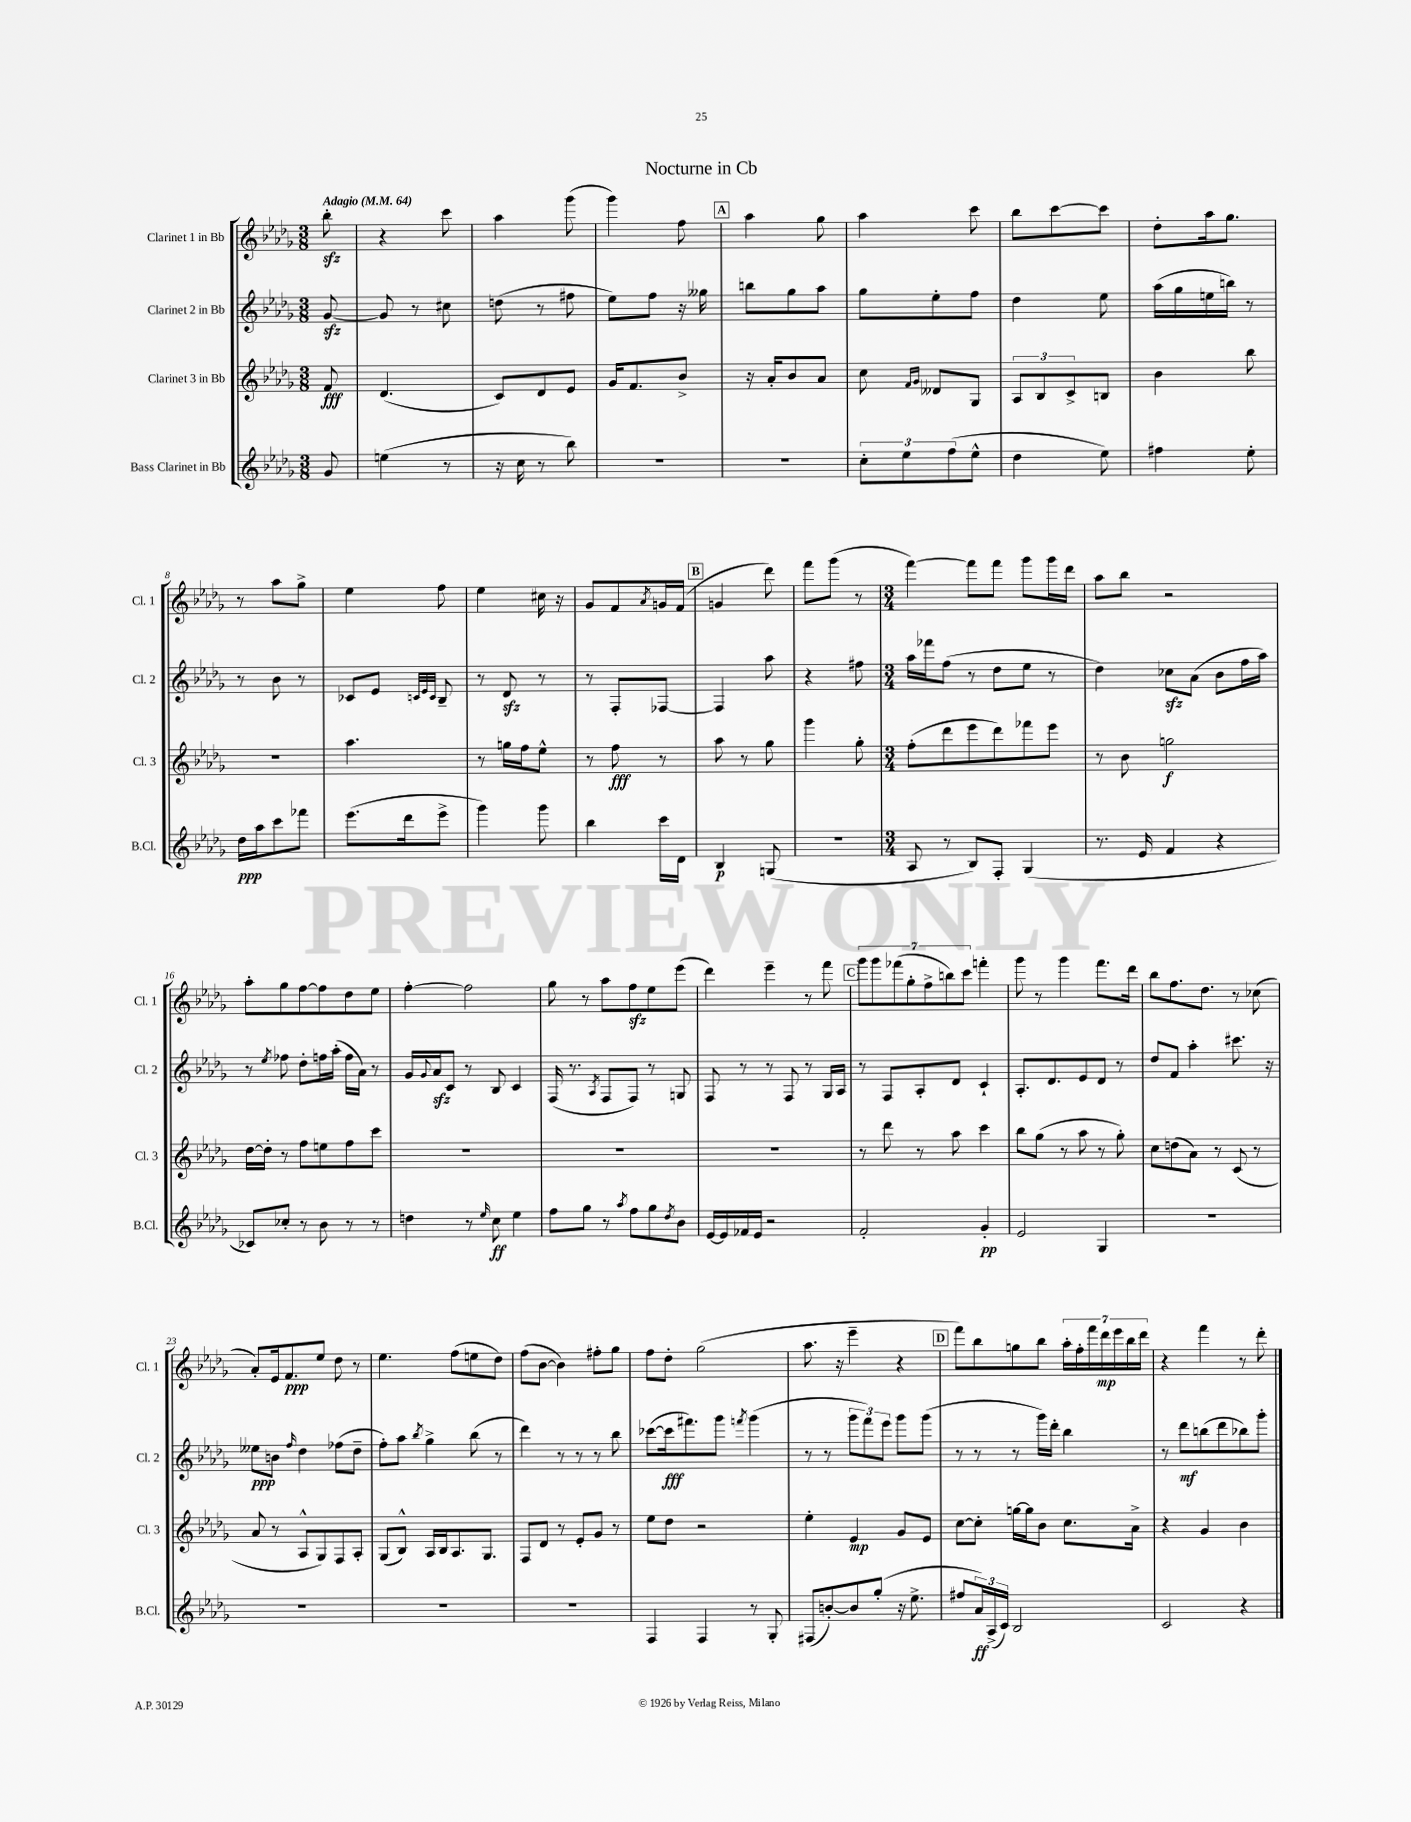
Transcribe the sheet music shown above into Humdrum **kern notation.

**kern	**kern	**kern	**kern
*staff4	*staff3	*staff2	*staff1
*clefG2	*clefG2	*clefG2	*clefG2
*k[b-e-a-d-g-]	*k[b-e-a-d-g-]	*k[b-e-a-d-g-]	*k[b-e-a-d-g-]
*M3/8	*M3/8	*M3/8	*M3/8
*MM64	*MM64	*MM64	*MM64
8g-/	8f/	[8g-/	8bb-'\
=	=	=	=
(4ee\	(4.d-/	8g-/]	4r
.	.	8r	.
8r	.	8cc#\	8ccc\
=	=	=	=
16r	8c/L)	(8dd\	4aa-\
16cc\	.	.	.
8r	8d-/	8r	.
8bb-\)	8e-/J	8ff#\	(8ggg-\
=	=	=	=
4.r	16g-/LK	8ee-\L)	4ggg-\)
.	8.f/	.	.
.	.	8ff\J	.
.	8b-^/J	16r	8ff\
.	.	16gg--\	.
=	=	=	=
4.r	16r	8bb\L	4aa-\
.	16a-'/LK	.	.
.	8b-/	8gg-\	.
.	8a-/J	8aa-\J	8gg-\
=	=	=	=
12cc'\L	8cc\	8gg-\L	4aa-\
12ee-\	.	.	.
.	16qqf/LL	.	.
.	16qqg-/JJ	.	.
.	8d--/L	8ee-'\	.
(12ff\	.	.	.
8ee-^^\J	8G-/J	8ff\J	8ccc\
=	=	=	=
4dd-\	12A-/L	4dd-\	8bb-\L
.	12B-/	.	.
.	.	.	[8ccc\
.	12c^/	.	.
8ee-\)	8B/J	8ee-\	8ccc\]J
=	=	=	=
4ff#\	4b-\	(16aa-\LL	8dd-'\L
.	.	16gg-\	.
.	.	16ee\	16aa-\k
.	.	16bb\JJ)	8.gg-\J
8ee-'\	8bb-\	8r	.
=	=	=	=
16dd-\LL	4.r	8r	8r
16aa-\J	.	.	.
8ccc\	.	8b-\	8aa-\L
8fff-\J	.	8r	8gg-^\J
=	=	=	=
(8.eee-\L	4.aa-\	8c-/L	4ee-\
.	.	8e-/J	.
16ddd-\k	.	.	.
.	.	32qqc/LLL	.
.	.	32qqe-/	.
.	.	32qqc/JJJ	.
8eee-^\J	.	8B-~/	8ff\
=	=	=	=
4ggg-\)	8r	8r	4ee-\
.	16gg\LL	8d-/	.
.	16ff\J	.	.
8ggg-\	8ee-^^\J	8r	16cc#\
.	.	.	16r
=	=	=	=
4bb-\	8r	8r	8g-/L
.	8ff\	8F'/L	8f/
.	.	.	8qa-/
16ccc\LL	8r	[8F-/J	16g/L
16d-\JJ	.	.	(16f/JJ
=	=	=	=
4B-/	8aa-\	4F-/]	4g/
.	8r	.	.
(8G/	8gg-\	8aa-\	8ddd-\)
=	=	=	=
4.r	4ggg-\	4r	8fff\L
.	.	.	(8ggg-\J
.	8gg-'\	8ff#\	8r
=	=	=	=
*M3/4	*M3/4	*M3/4	*M3/4
8A-/	(8ff'\L	16aa-\LL	[4fff\)
.	.	16fff-\J	.
8r	8ddd-\	(8ff\J	.
8B-/L)	8eee-\	8r	8fff\]L
8F'/J	8ddd-\)	8dd-\L	8fff\J
(4G-/	8fff-\	8ee-\J	8ggg-\L
.	8eee-\J	8r	16ggg-\L
.	.	.	16ddd-\JJ
=	=	=	=
8.r	8r	4dd-\)	8aa-\L
.	8b-\	.	8bb-\J
16e-/	.	.	.
4f/	2gg\	8cc-\L	2r
.	.	(8a-\J	.
4r	.	8b-\L	.
.	.	16ff\L	.
.	.	16aa-\JJ)	.
=	=	=	=
8c-/L)	[16dd-\LL	8r	8aa-'\L
.	16dd-'\]JJ	.	.
.	.	8qee-/	.
8cc-'/J	8r	8ff-\	8gg-\
8r	8ff\L	8dd-'\L	[8ff\
8b-\	8ee\	16ff\L	8ff\]
.	.	(16aa-'\JJ	.
8r	8ff\	16ff\LL	8dd-\
.	.	16a-\JJ)	.
8r	8ccc\J	8r	8ee-\J
=	=	=	=
4dd\	2.r	16g-/LL	[4ff'\
.	.	8qqg-/	.
.	.	16a-/J	.
.	.	8c/J	.
8r	.	8r	2ff\]
16qqee-/	.	.	.
8cc\	.	8B-/	.
4ee-\	.	4c/	.
=	=	=	=
8ff\L	2.r	(16F/	8gg-\
.	.	8.r	.
8gg-\J	.	.	8r
.	.	8qA-/	.
8r	.	8F/L	8aa-\L
8qaa-/	.	.	.
8ff\L	.	8F/J)	8ff\
8gg-\	.	8r	8ee-\
8qdd-/	.	.	.
8b-\J	.	8G/	(8eee-\J
=	=	=	=
[16e-/LL	2.r	8F/	4ddd-\)
16e-/]	.	.	.
16f-/	.	8r	.
16e-/JJ	.	.	.
2r	.	8r	4eee-~\
.	.	8F/	.
.	.	8r	8r
.	.	16G-/LL	8fff\
.	.	16A-/JJ	.
=	=	=	=
2f'/	8r	8r	14ggg-\L
.	.	.	14ggg-\
.	8ddd-\	8F/L	.
.	.	.	(14fff-\
.	.	.	14gg-'\
.	8r	8A-'/	.
.	.	.	14ff^\
.	.	.	14bb\)
.	8aa-\	8d-/J	.
.	.	.	14ccc\J
4g-'/	4ccc\	4c`/	4fff'\
=	=	=	=
2e-/	8bb-\L	8.A-'/L	8ggg-\
.	(8gg-\J	.	8r
.	.	8.d-/	.
.	8r	.	4ggg-\
.	8aa-\	8e-/	.
4G-/	8r	8d-/J	8.fff\L
.	8gg-'\)	8r	.
.	.	.	16ddd-\Jk
=	=	=	=
2.r	8cc\L	8dd-/L	8bb-\L
.	(8dd\	8f/J	8.ff\
.	8a-\J)	4aa-'\	.
.	.	.	8.dd-\J
.	8r	.	.
.	(8c/	8.ccc#\	8r
.	8r	.	(8cc-\
.	.	16r	.
=	=	=	=
2.r	8a-/	8ee--\L	8a-'/L)
.	8r	8b\J	16e-/k
.	.	.	8.f/
.	.	16qqff/	.
.	8A-^^/L	4dd-\	.
.	8G-/)	.	8ee-/J
.	8F/	(8ff-\L	8dd-\
.	8A-'/J	8dd-~\J	8r
=	=	=	=
2.r	(8G-/L	8ff'\L)	4.ee-\
.	8B-^^/J)	8aa-\J	.
.	.	8qbb-/	.
.	16A-/LL	4gg-^\	.
.	16B-/J	.	.
.	8.A-/	.	(8ff\L
.	.	(8bb-\	8ee\
.	8.G-/J	.	.
.	.	8r	8dd-\J)
=	=	=	=
2.r	8F/L	4ddd-\)	(8ff\L
.	8d-/J	.	[8b-\J
.	8r	8r	4b-\])
.	8e-'/L	8r	.
.	8g-/J	8r	8ff#'\L
.	8r	8bb-\	8gg-\J
=	=	=	=
4F/	8ee-\L	([8ccc-\L	8ff\L
.	8dd-\J	16ccc-\]k	8dd-'\J
.	.	8.fff#\)	.
4F/	2r	.	(2gg-\
.	.	8ggg-\J	.
.	.	8qfff/	.
8r	.	(4ggg-\	.
8G-'/	.	.	.
=	=	=	=
(8F#/L	4ee-'\	8r	8.aa-\
[8b'/)	.	8r	.
.	.	.	16r
8b/]	4e-/	12ggg-\L	4eee-~\
.	.	12fff\)	.
(8gg-'/J	.	.	.
.	.	12eee-\J	.
16r	8g-/L	8ggg-\L	4r
8.ee-^\	.	.	.
.	8e-/J	(8ggg-\J	.
=	=	=	=
8ff#/L	[8cc\L	8r	8fff\L)
24a-/L)	8cc'\]J	8r	8bb-\
(24A-^/	.	.	.
24c/JJ)	.	.	.
2B-/	[16gg\LL	8r	8gg\
.	16gg\]J	.	.
.	8b-\J	16ggg-\LL)	8bb-\J
.	.	16ddd-'\JJ	.
.	8.cc\L	4bb-\	28aa-'\LL
.	.	.	28ff'\
.	.	.	28fff\
.	.	.	28ddd-\
.	.	.	28eee-\
.	.	.	28bb-\
.	16a-^\Jk	.	.
.	.	.	28ddd-\JJ
=	=	=	=
2c/	4r	8r	4r
.	.	8ddd-\L	.
.	4g-/	(8bb\	4fff\
.	.	8ddd-\	.
4r	4b-\	8bb-\)	8r
.	.	8ggg-'\J	8ddd-'\
==	==	==	==
*-	*-	*-	*-
